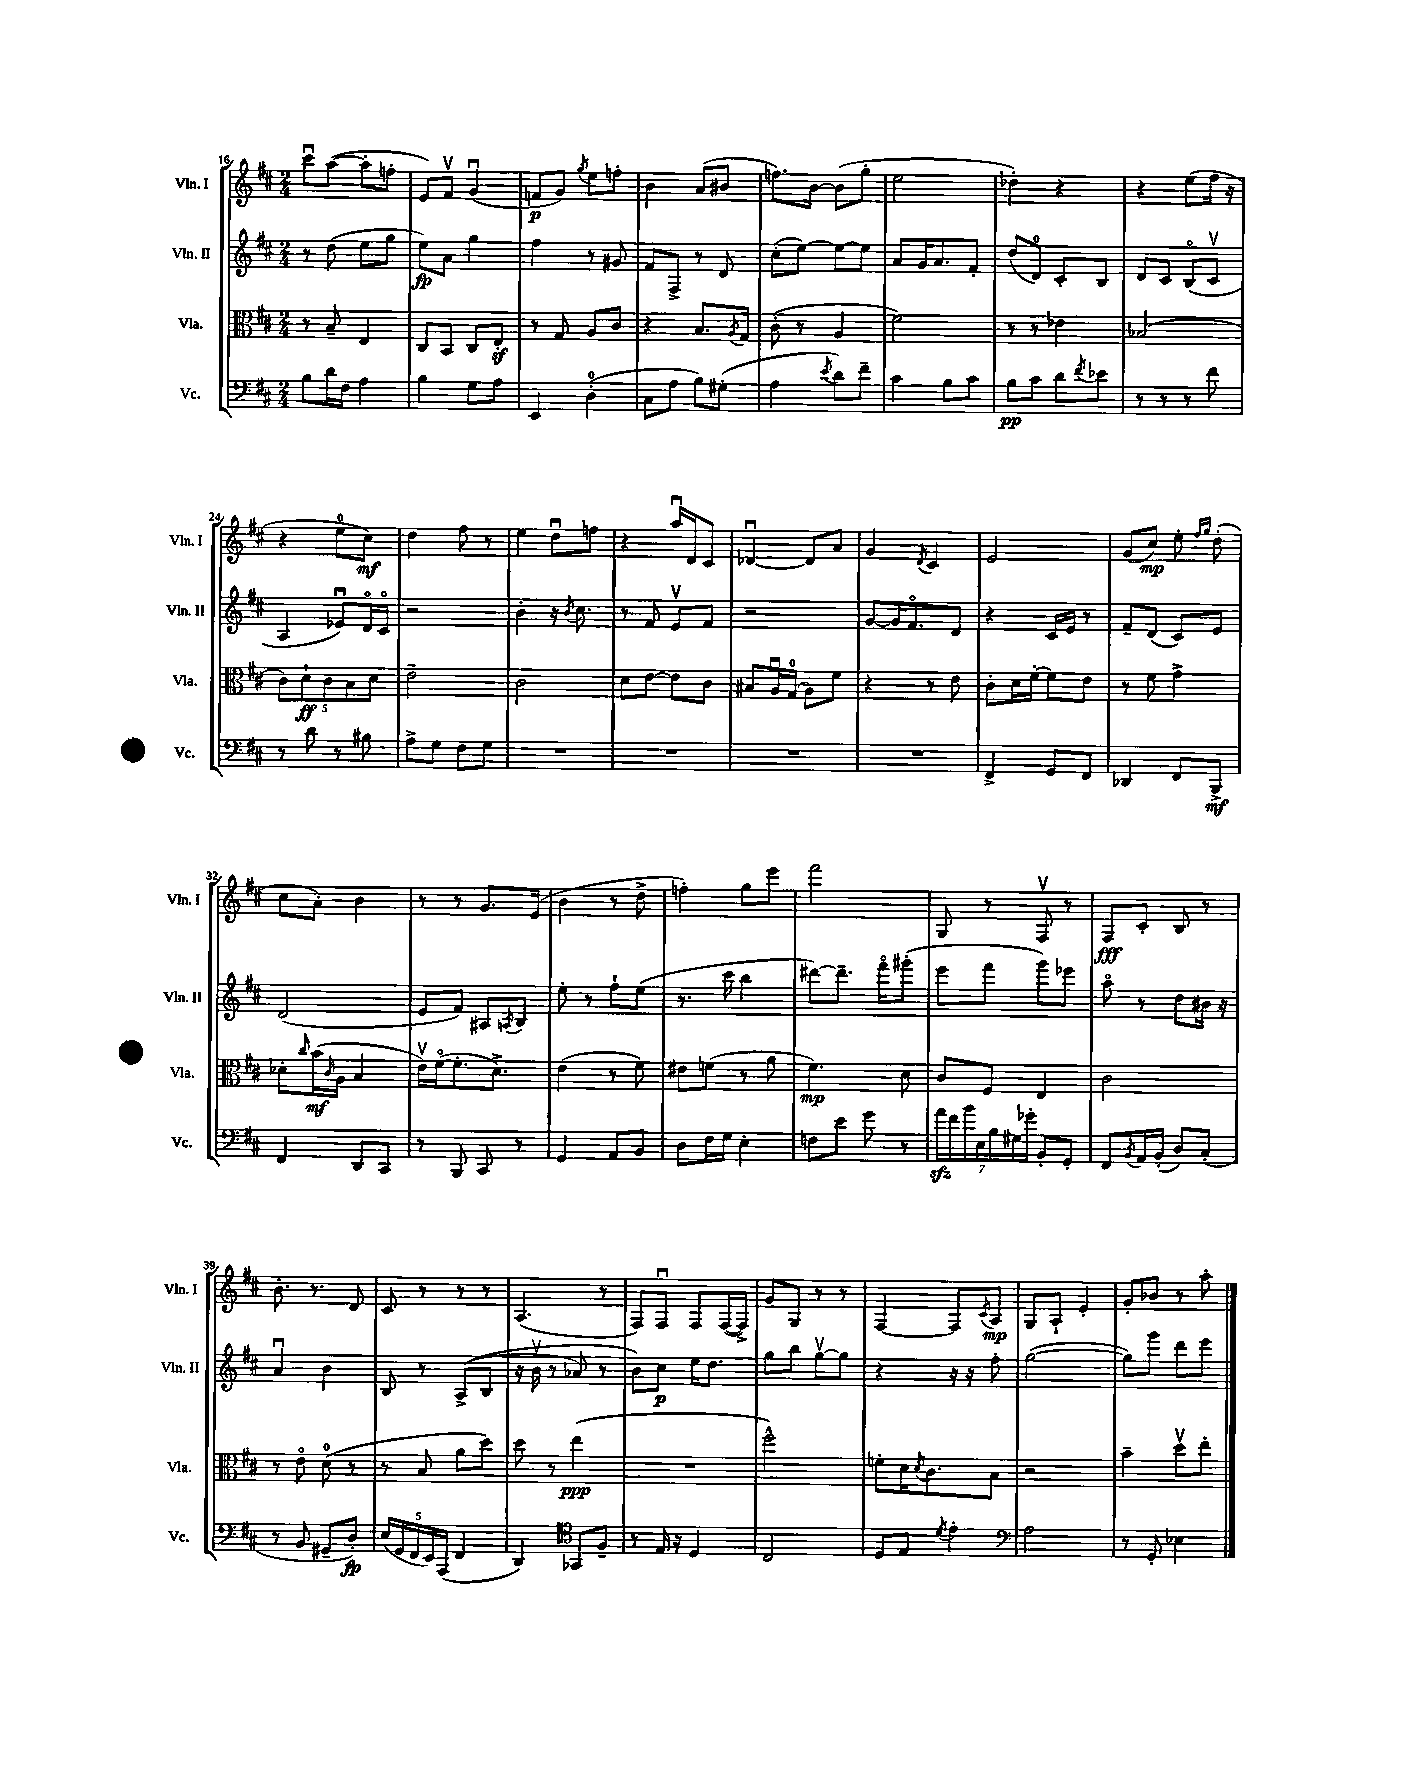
<<
\new StaffGroup <<
\new Staff = "s0" \with { instrumentName = "Vln. I" shortInstrumentName = "Vln. I" } {
    \clef treble \key d \major \numericTimeSignature \time 2/4
    cis'''8\downbow a''8~( a''8-. f''8-. |
    e'8) fis'8\upbow g'4\downbow( |
    f'8\p g'8) \acciaccatura { g''8 } e''8 f''8-. |
    b'4 a'8( bis'8 |
    f''8.) b'16~ b'8( g''8-. |
    e''2 |
    des''4-.) r4 |
    r4 e''8( fis''16 r16 |
    r4 e''8-0 cis''8\mf) |
    d''4 fis''8 r8 |
    e''4 d''8\downbow f''8 |
    r4 a''16\downbow d'16 cis'8 |
    des'4~\downbow des'8 a'8 |
    g'4 \acciaccatura { d'8 } cis'4 |
    e'2 |
    g'8( cis''8\mp) e''8-. \grace { fis''16 g''16 } d''8-.( |
    cis''8 a'8-.) b'4 |
    r8 r8 g'8. e'16( |
    b'4 r8 d''8-> |
    f''4-.) g''8 e'''8 |
    fis'''2 |
    g8 r8 fis8\upbow r8 |
    fis8\fff cis'8-. b8 r8 |
    b'8.-. r8. d'8 |
    cis'8 r8 r8 r8 |
    a4.( r8 |
    fis8) fis8\downbow fis8 fis16~( fis16->) |
    g'8 g8 r8 r8 |
    fis4~ fis8 \acciaccatura { cis'8 } a8\mp |
    g8 a8-! e'4-. |
    g'8-. bes'8 r8 a''8-. \bar "|." |
}
\new Staff = "s1" \with { instrumentName = "Vln. II" shortInstrumentName = "Vln. II" } {
    \clef treble \key d \major \numericTimeSignature \time 2/4
    r8 d''8( e''8 g''8 |
    e''8\fp) a'8 g''4 |
    fis''4 r8 gis'8 |
    fis'8 fis8-> r8 d'8 |
    cis''8-.( e''8~) e''8~ e''8 |
    a'8 g'16 a'8. fis'8-. |
    d''8( d'8-0) cis'8-. b8 |
    d'8 cis'8 b8\flageolet( cis'8\upbow |
    a4 ees'8\downbow) d'16\flageolet cis'16\flageolet |
    r2 |
    b'4-. r16 \acciaccatura { b'8 } cis''8. |
    r8 fis'8 e'8\upbow fis'8 |
    r2 |
    g'8~ g'16 fis'8.\flageolet d'8 |
    r4 cis'16 e'16 r8 |
    fis'8-- d'8( cis'8) e'8 |
    d'2( |
    e'8 fis'8) ais8 \acciaccatura { a8 } b8 |
    e''8-. r8 fis''8-! e''8( |
    r8. cis'''16 b''4 |
    dis'''8~) dis'''8.-- fis'''16\flageolet gis'''8-.( |
    e'''8 fis'''8 g'''8) ees'''8 |
    a''8\flageolet r8 d''8 bis'16 r16 |
    a'4\downbow b'4 |
    b8 r8 a8->(\( b8 |
    r16 b'16\upbow r8 aes'8) r8 |
    b'8\) cis''8\p e''16 d''8. |
    g''8 b''8 g''8~\upbow g''8 |
    r4 r16 r16 fis''8-. |
    g''2~( |
    g''8) g'''8 d'''8 e'''8 \bar "|." |
}
\new Staff = "s2" \with { instrumentName = "Vla." shortInstrumentName = "Vla." } {
    \clef alto \key d \major \numericTimeSignature \time 2/4
    r8 b8-- e4 |
    cis8 b,8 cis8 e8-.\sf |
    r8 g8 a8 cis'8 |
    r4 b8. \acciaccatura { a8 } g16 |
    cis'8-.( r8 a4 |
    fis'2) |
    r8 r8 ees'4 |
    bes2( |
    \tuplet 5/4 { cis'8) d'8-!\ff cis'8 b8 d'8 } |
    e'2-- |
    cis'2 |
    d'8 e'8~ e'8 cis'8 |
    bis8 a16\downbow g16-0( a8) fis'8 |
    r4 r8 e'8 |
    cis'8-. d'16 fis'16~-. fis'8 e'8 |
    r8 fis'8 g'4-> |
    des'8-. \grace { cis''16 } b'16\mf( \grace { cis'16 } a16 b4 |
    e'16\upbow) fis'16~\flageolet( fis'8.-. d'8.->) |
    e'4( r8 fis'8) |
    eis'8 f'8( r8 a'8 |
    fis'4.\mp) d'8 |
    cis'8 fis8 e4 |
    cis'2 |
    r8 e'8\flageolet d'8-0( r8 |
    r8 b8 a'8 d''8) |
    d''8 r8 e''4\ppp( |
    R2 |
    fis''2-^) |
    f'8-. d'16 \acciaccatura { d'8 } cis'8. b8 |
    r2 |
    b'4-- d''8\upbow e''8-. \bar "|." |
}
\new Staff = "s3" \with { instrumentName = "Vc." shortInstrumentName = "Vc." } {
    \clef bass \key d \major \numericTimeSignature \time 2/4
    b8 d'16 fis16 a4 |
    b4 g8 a8 |
    e,4 d4-0-.( |
    cis8 a8 b8) gis8-.( |
    a4 \acciaccatura { e'8 } d'8) fis'8-- |
    cis'4 b8 cis'8 |
    b8\pp cis'8 d'8 \acciaccatura { fis'8 } ees'8 |
    r8 r8 r8 fis'8 |
    r8 d'8 r8 bis8 |
    a8-> g8 fis8 g8 |
    R2 |
    R2 |
    R2 |
    R2 |
    fis,4-> g,8 fis,8 |
    des,4 fis,8 b,,8->\mf |
    fis,4 d,8 cis,8 |
    r8 b,,8 cis,8 r8 |
    g,4 a,8 b,8 |
    d8 fis16 g16 e4-. |
    f8 e'8 g'8 r8 |
    \tuplet 7/4 { a'16\sfz fis'16 b'16 e16 b16 gis16 ges'16-. } b,8-. g,8-. |
    fis,8 \acciaccatura { b,8 } a,16 b,16-.( d8) cis8-.( |
    r8 b,8 gis,8-- d8-.\fp) |
    \tuplet 5/4 { e16( g,16 fis,16 e,16) a,,16( } fis,4 |
    d,4) \clef tenor ges,8 fis8-- |
    r8 e16 r16 d4 |
    cis2 |
    d8 e8 \acciaccatura { d'8 } e'4-. |
    \clef bass a2 |
    r8 g,8-. ees4 \bar "|." |
}
>>
>>
\layout { \context { \Score currentBarNumber = #16 } }
